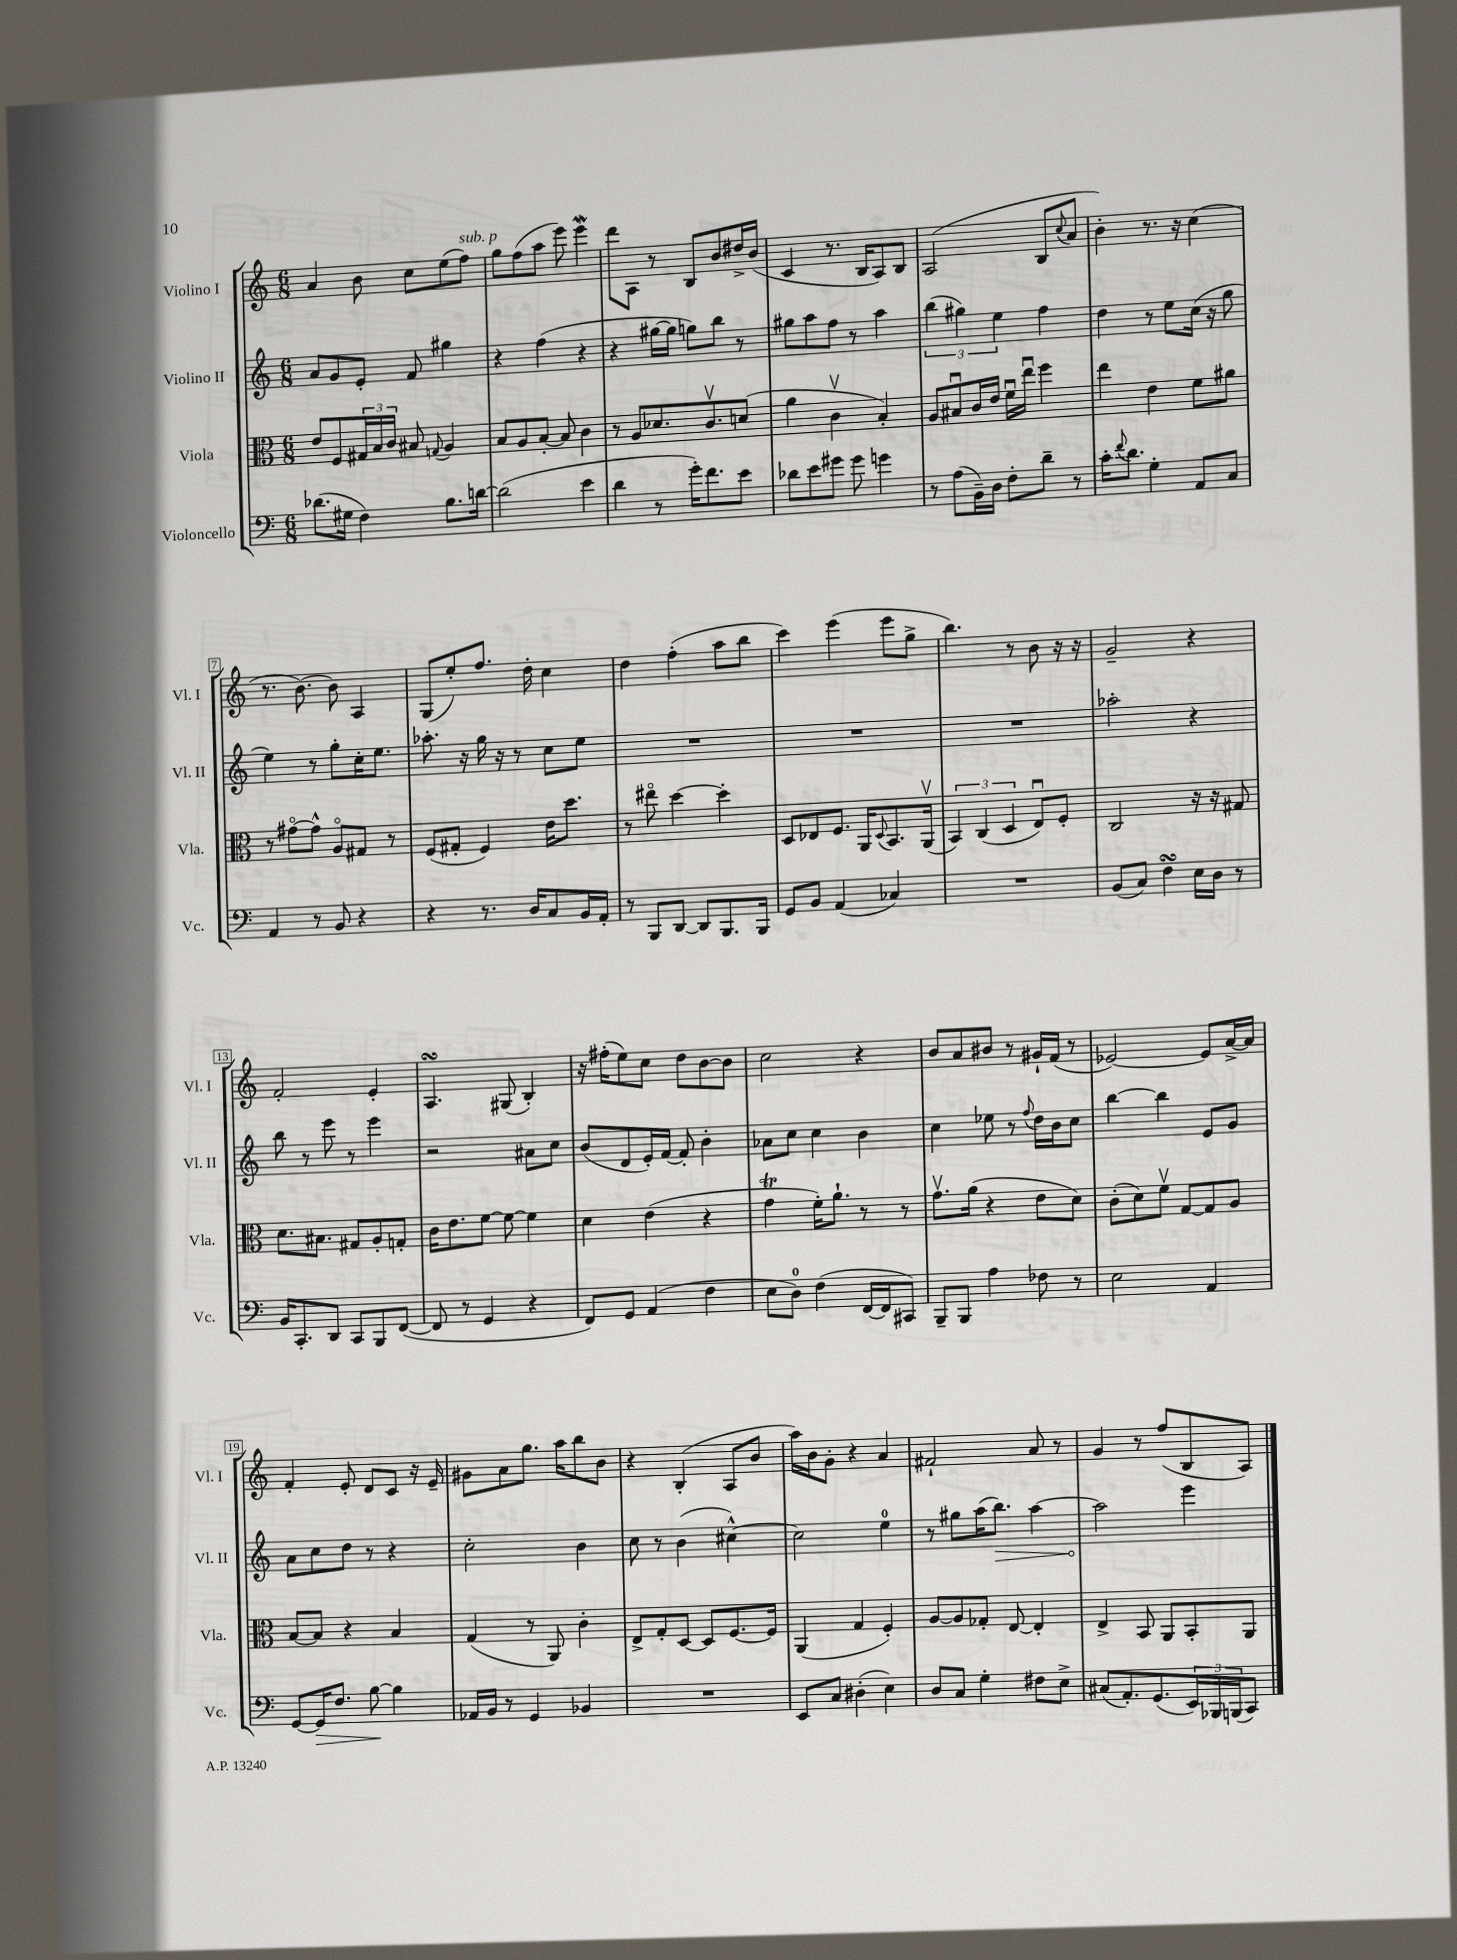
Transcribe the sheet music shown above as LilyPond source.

<<
\new StaffGroup <<
\new Staff = "s0" \with { instrumentName = "Violino I" shortInstrumentName = "Vl. I" } {
    \clef treble \key c \major \numericTimeSignature \time 6/8
    a'4 b'8 c''8 e''8( f''8^\markup { \italic "sub. p" }) |
    g''8 f''8( a''8 e'''8) e'''4\mordent |
    d'''8 a8 r8 b8 b'8 dis''16-> b'16( |
    c'4 r8. b16 a8) b8 |
    a2( b8 \appoggiatura { c''8 } a'8 |
    b'4-.) r8. r16 c''4( |
    r8. b'8.~) b'8 a4 |
    g8( e''8-.) f''8. d''16-. c''4 |
    d''4 f''4-.( a''8 b''8 |
    c'''4) e'''4( e'''8 g''8-> |
    b''4.) r8 b'8 r16 r16 |
    g'2-- r4 |
    f'2-. e'4-. |
    a4.\turn gis8( b4-.) |
    r16 fis''16-.( e''8) c''8 d''8 b'8~ b'8 |
    c''2 r4 |
    b'8 a'8 bis'8 r8 gis'16-! f'16( r8 |
    ees'2~) ees'8 a'16~-> a'16 |
    f'4-. e'8-. d'8 c'8 r16 e'16-- |
    gis'8 a'8 g''8. a''16 b''8 b'8 |
    r4 b4-.( a8 b'8 |
    a''16) b'16 g'8-. r4 a'4 |
    fis'2-! a'8 r8 |
    g'4 r8 f''8( b8 a8) \bar "|." |
}
\new Staff = "s1" \with { instrumentName = "Violino II" shortInstrumentName = "Vl. II" } {
    \clef treble \key c \major \numericTimeSignature \time 6/8
    a'8 g'8 e'8-. f'8 gis''4 |
    r4 f''4( r4 |
    r4 gis''16~ gis''16 g''8) b''8 r8 |
    gis''8 a''8 f''8 r8 a''4 |
    \tuplet 3/2 { b''4( gis''4) e''4 } f''4 |
    d''4 r8 e''8 c''16( r16 g''8 |
    e''4) r8 g''8-. c''16-. e''8. |
    aes''8.-. r16 g''16 r16 r8 c''8 e''8 |
    R2. |
    R2. |
    R2. |
    aes''2-. r4 |
    b''8 r8 e'''8 r8 e'''4 |
    r2 ais'8 c''8 |
    b'8( d'8 e'16-.) f'16~ f'8-. b'4-. |
    aes'8 c''8 c''4 b'4 |
    c''4 ees''8 r8 \appoggiatura { f''8 } d''16 b'16 c''8 |
    b''4~ b''4 e'8 g'8 |
    a'8 c''8 d''8 r8 r4 |
    c''2-. b'4 |
    c''8 r8 b'4( cis''4~-^) |
    cis''2 e''4-0 |
    r8 gis''8 a''16( \once \override Hairpin.circled-tip = ##t b''8.\>) a''4~ |
    a''2\! e'''4 \bar "|." |
}
\new Staff = "s2" \with { instrumentName = "Viola" shortInstrumentName = "Vla." } {
    \clef alto \key c \major \numericTimeSignature \time 6/8
    e'8 f8 \tuplet 3/2 { gis16 b16 c'16 } bis8 \appoggiatura { g8 } a4 |
    b8 a8 b8~-. b8 c'4 |
    r8 a8 des'8. c'8.\upbow d'8( |
    a'4 c'4\upbow b4-.) |
    a8 bis8\downbow c'16 e'16 f'16\downbow e''16\downbow f''4 |
    e''4 e'4 f'8 ais'8 |
    r8 gis'8~\flageolet gis'8-^ a8\flageolet gis8 r8 |
    f8( gis8-. f4) e'16 d''8. |
    r8 eis''8\flageolet d''4~ d''4-. |
    d8 ees8 f8. a,16 \appoggiatura { d8 } b,8. a,16\upbow( |
    \tuplet 3/2 { b,4) c4( d4 } e8\downbow) f8-. |
    c2 r16 r16 gis8 |
    d'8. bis8. gis8 a8-. g8-. |
    c'16 e'8. f'8~ f'8~ f'4 |
    d'4 e'4( r4 |
    g'4\trill f'16-.) a'8.-! r8 r8 |
    g'8.\upbow a'16( r4 e'8 d'8) |
    c'8-.( d'8) f'8\upbow g8~ g8 a8 |
    b8~ b8 r4 b4 |
    g4( r8 a,8) c'4-. |
    e8-> g8-. d8~ d8 f8.~ f16 |
    a,4( g4 f4-.) |
    a8~ a8 ges8-. e8~ e4-. |
    e4-> b,8 a,8 b,8-. a,8 \bar "|." |
}
\new Staff = "s3" \with { instrumentName = "Violoncello" shortInstrumentName = "Vc." } {
    \clef bass \key c \major \numericTimeSignature \time 6/8
    des'8.( gis16 f4) b8. d'16~ |
    d'2( e'4 |
    d'4 r8 g'16-.) f'8. e'8 |
    des'8 e'8 gis'8 gis'8 g'4 |
    r8 a8( b,16--) d16 f8-. d'8-- r8 |
    c'16-. \appoggiatura { f'8 } d'8. g4-. a,8 c8 |
    a,4 r8 b,8 r4 |
    r4 r8. d16 c8 b,16 a,16-. |
    r8 b,,8 d,8~ d,8 b,,8. b,,16 |
    g,8 b,8 a,4( ces4) |
    R2. |
    b,8( c8) f4\turn e16 d16 r8 |
    b,16 c,8.-. d,8 c,8 b,,8 f,8~( |
    f,8 r8 g,4 r4 |
    f,8) g,8 a,4( f4 |
    e8 d8-0) f4( f,16~ f,16 cis,8) |
    b,,8-- b,,8 a4 fes8 r8 |
    e2 a,4 |
    g,8~ g,16\> f8. b8~\! b4 |
    aes,16 b,16 r8 g,4 bes,4 |
    R2. |
    e,8 c8 dis4-.( e4) |
    d8 c8 g4-. fis8 e8-> |
    cis8( a,8.-.) g,8.( \tuplet 3/2 { e,16) bes,,16 b,,16( } c,8) \bar "|." |
}
>>
>>
\layout { \context { \Score \override BarNumber.stencil = #(make-stencil-boxer 0.1 0.3 ly:text-interface::print) } }
